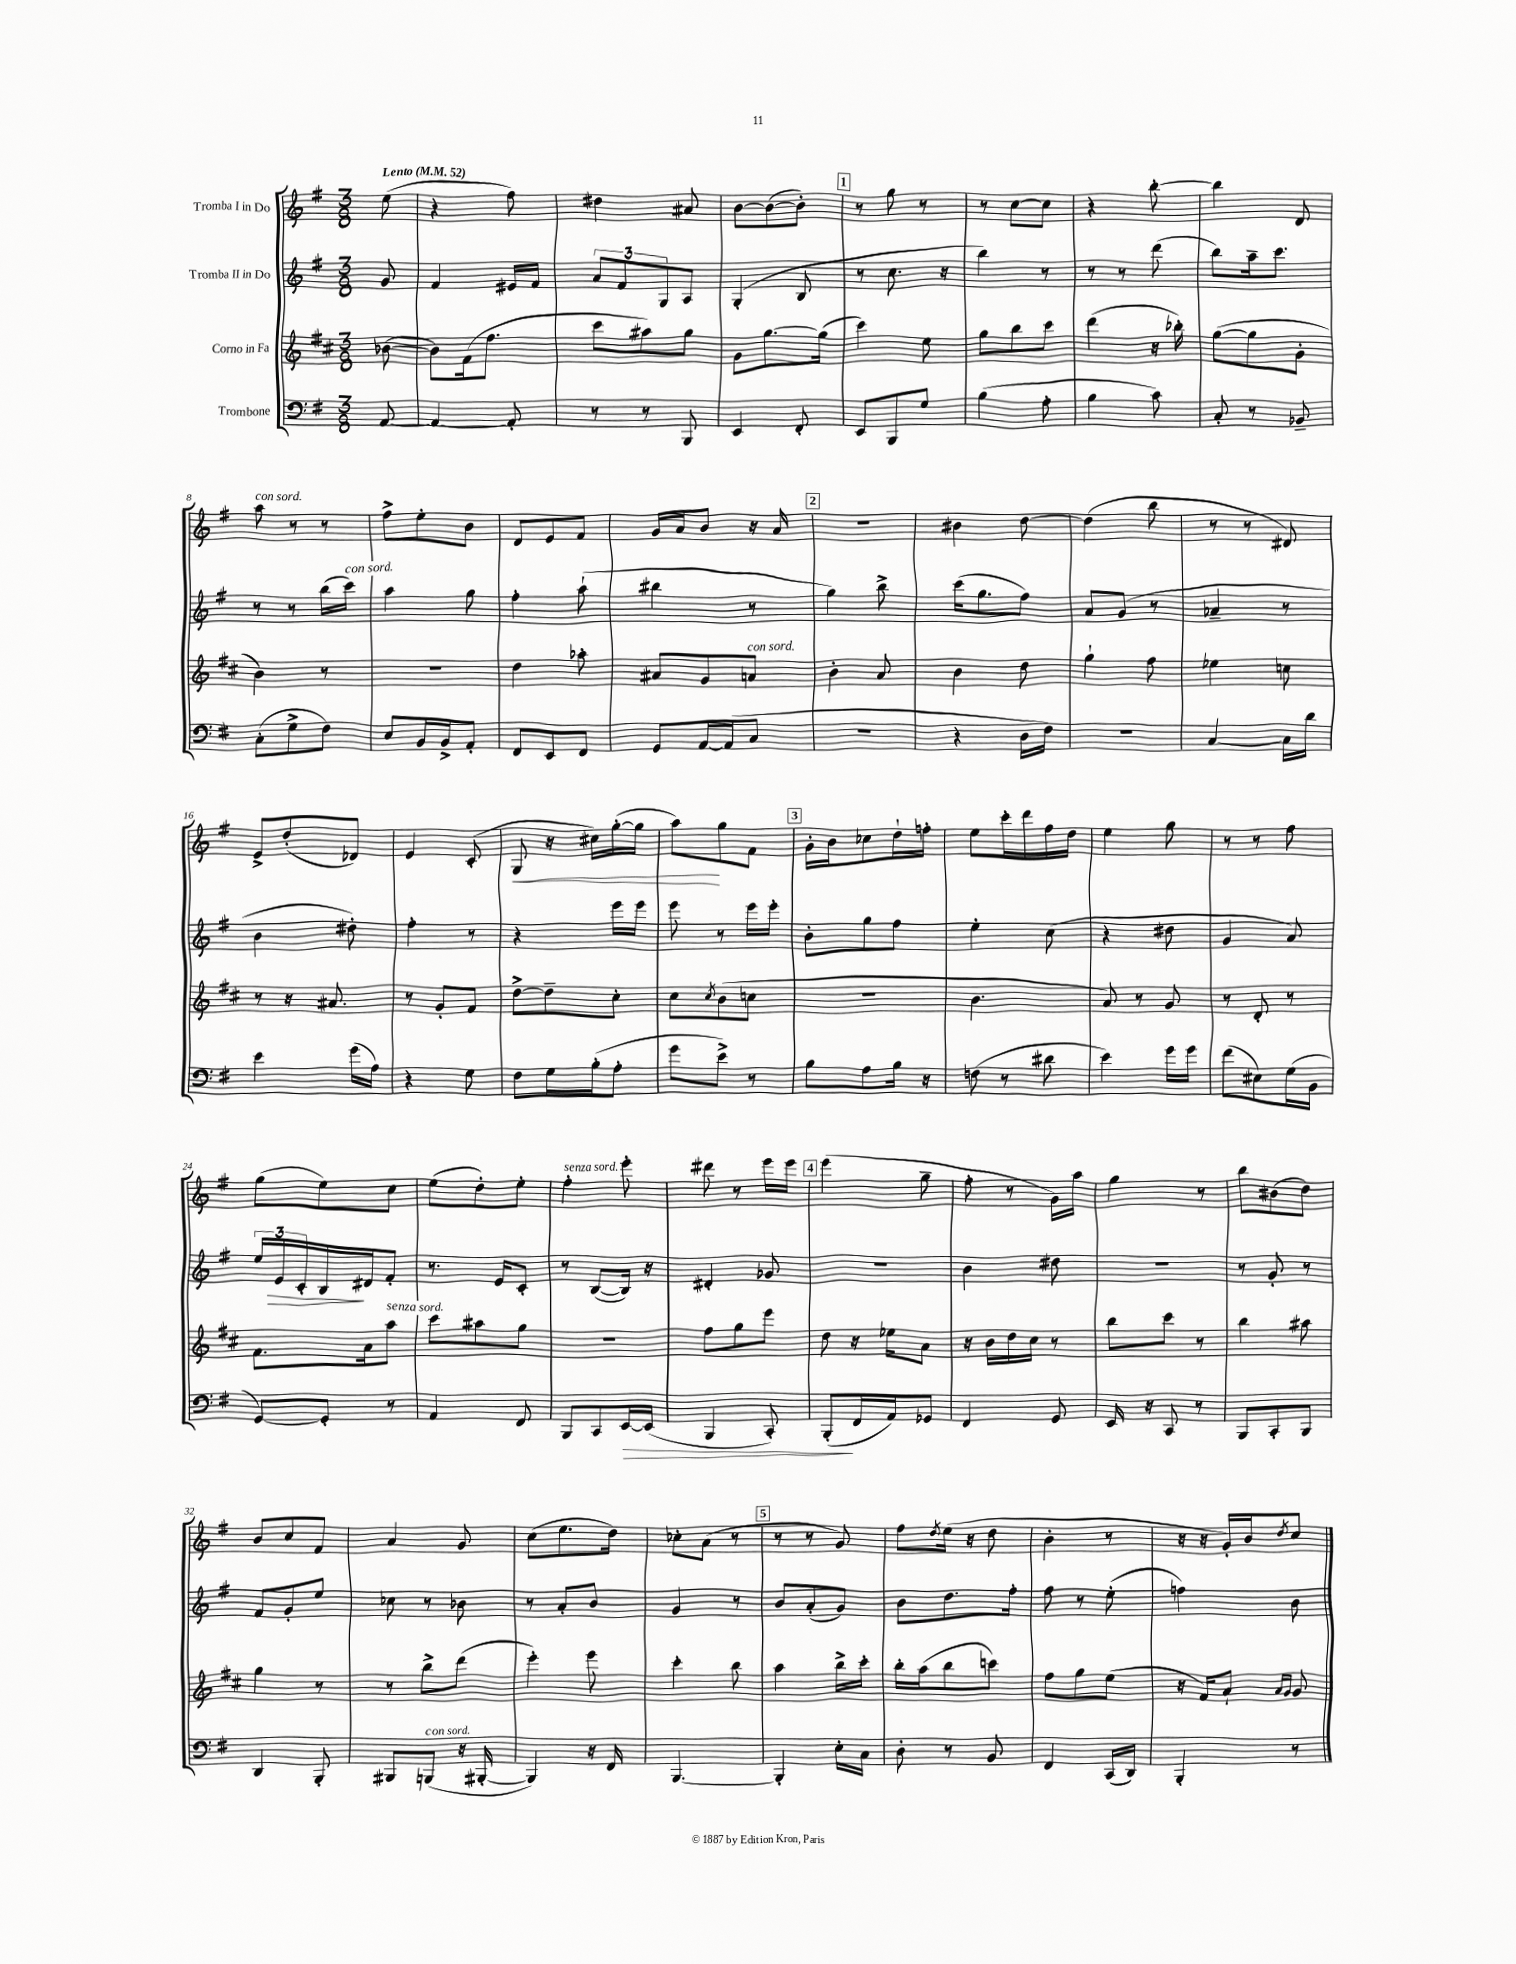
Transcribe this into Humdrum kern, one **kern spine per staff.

**kern	**dynam	**kern	**kern	**dynam	**kern	**dynam
*part4	*part4	*part3	*part2	*part2	*part1	*part1
*staff4	*staff4	*staff3	*staff2	*staff2	*staff1	*staff1
*I"Trombone	*	*I"Corno in Fa	*I"Tromba II in Do	*	*I"Tromba I in Do	*
*clefF4	*	*clefG2	*clefG2	*	*clefG2	*
*k[f#]	*	*k[f#c#]	*k[f#]	*	*k[f#]	*
*M3/8	*	*M3/8	*M3/8	*	*M3/8	*
*MM52	*	*MM52	*MM52	*	*MM52	*
=	=	=	=	=	=	=
!	!	!	!	!	!LO:TX:a:B:t=Lento	!
[8AA/	.	([8b-X\	8g/	.	(8ee\	.
=1	=1	=1	=1	=1	=1	=1
4AA/_	.	8b-\L])	4f#/	.	4r	.
.	.	(16f#\k	.	.	.	.
.	.	8.ff#\J	.	.	.	.
8AA'/]	.	.	16e#X/LL	.	8ff#\)	.
.	.	.	16f#/JJ	.	.	.
=2	=2	=2	=2	=2	=2	=2
8r	.	8ccc#\L	12a/L	.	4dd#X\	.
.	.	.	12f#/	.	.	.
8r	.	8aa#X\)	.	.	.	.
.	.	.	12G/	.	.	.
8BBB/	.	8gg\J	8A/J	.	8a#X/	.
=3	=3	=3	=3	=3	=3	=3
4EE/	.	8g\L	(4G'/	.	[8b\L	.
.	.	[8.gg\	.	.	(8b\_	.
8FF#'/	.	.	8B/	.	8b'\J])	.
.	.	(16gg\Jk]	.	.	.	.
!!LO:REH:place=s1:t=1
=4	=4	=4	=4	=4	=4	=4
8EE/L	.	4ccc#\)	8r	.	8r	.
8BBB/	.	.	8.cc\	.	8gg\	.
8G/J	.	8ee\	.	.	8r	.
.	.	.	16r	.	.	.
=5	=5	=5	=5	=5	=5	=5
(4B\	.	8gg\L	4bb\)	.	8r	.
.	.	8bb\	.	.	[8cc\L	.
8A'\	.	8ccc#\J	8r	.	8cc\J]	.
=6	=6	=6	=6	=6	=6	=6
4B\	.	(4ddd\	8r	.	4r	.
.	.	.	8r	.	.	.
8c\)	.	16r	(8ddd\	.	[8bb'\	.
.	.	16bb-X'\)	.	.	.	.
=7	=7	=7	=7	=7	=7	=7
8C'/	.	([8gg\L	8bb\L)	.	4bb\]	.
8r	.	8gg\]	16aa~\k	.	.	.
.	.	.	8.ccc\J	.	.	.
8BB-X~/	.	8g'\J	.	.	8d/	.
!!LO:LB:g=z
=8	=8	=8	=8	=8	=8	=8
!	!	!	!	!	!LO:TX:a:i:t=con sord.	!
(8C'\L	.	4b\)	8r	.	8aa\	.
8G^\	.	.	8r	.	8r	.
8F#\J)	.	8r	(16bb\LL	.	8r	.
!	!	!	!LO:TX:a:i:t=con sord.	!	!	!
.	.	.	16ccc\JJ)	.	.	.
=9	=9	=9	=9	=9	=9	=9
8E/L	.	4.r	4aa\	.	8ff#^\L	.
16BB/L	.	.	.	.	8ee'\	.
16BB^/J	.	.	.	.	.	.
8AA'/J	.	.	8gg\	.	8b\J	.
=10	=10	=10	=10	=10	=10	=10
8FF#/L	.	4dd\	4ff#'\	.	8d/L	.
8EE/	.	.	.	.	8e/	.
8FF#/J	.	8aa-X'\	(8aa`\	.	8f#/J	.
=11	=11	=11	=11	=11	=11	=11
8GG/L	.	8a#X/L	4bb#X\	.	16g/LL	.
.	.	.	.	.	16a/J	.
[16AA/L	.	8g/	.	.	8b/J	.
(16AA/J]	.	.	.	.	.	.
!	!	!LO:TX:a:i:t=con sord.	!	!	!	!
8C/J	.	8an/J	8r	.	16r	.
.	.	.	.	.	16a/	.
!!LO:REH:place=s1:t=2
=12	=12	=12	=12	=12	=12	=12
4.r	.	4b'\	4gg\)	.	4.r	.
.	.	8a/	8bb^\	.	.	.
=13	=13	=13	=13	=13	=13	=13
4r	.	4b\	(16ccc\KL	.	4b#X\	.
.	.	.	8.gg\	.	.	.
16D\LL	.	8dd\	8ff#\J)	.	[8dd\	.
16F#\JJ)	.	.	.	.	.	.
=14	=14	=14	=14	=14	=14	=14
4.r	.	4gg`\	8a/L	.	(4dd\]	.
.	.	.	(8g/J	.	.	.
.	.	8ff#\	8r	.	8bb\	.
=15	=15	=15	=15	=15	=15	=15
[4C/	.	4ee-X\	4a-X~/	.	8r	.
.	.	.	.	.	8r	.
16C\LL]	.	8ccn\	8r	.	8d#X/)	.
16d\JJ	.	.	.	.	.	.
!!LO:LB:g=z
=16	=16	=16	=16	=16	=16	=16
4e\	.	8r	4b\	.	8e^/L	.
.	.	16r	.	.	(8dd'/	.
.	.	8.a#X/	.	.	.	.
(16g\LL	.	.	8dd#X'\)	.	8d-X/J)	.
16A\JJ)	.	.	.	.	.	.
=17	=17	=17	=17	=17	=17	=17
4r	.	8r	4ff#'\	.	4e/	.
.	.	8g'/L	.	.	.	.
8G\	.	8f#/J	8r	.	(8c'/	.
=18	=18	=18	=18	=18	=18	=18
!	!	!	!	!	!	!LO:HP:b
8F#\L	.	[8dd^\L	4r	.	8G/	<
16G\L	.	8dd~\]	.	.	16r	.
(16B'\J	.	.	.	.	16cc#X\LL)	.
8A'\J	.	8cc#'\J	16eee\LL	.	([16gg'\	.
.	.	.	16eee\JJ	.	16gg\JJ]	.
=19	=19	=19	=19	=19	=19	=19
8g\L	.	8cc#\L	8eee\	.	8aa\L)	.
.	.	8qcc#/	.	.	.	.
8e^\J)	.	(8b\	8r	.	8gg\	[
8r	.	8ccn\J	16eee\LL	.	8f#\J	.
.	.	.	16eee'\JJ	.	.	.
!!LO:REH:place=s1:t=3
=20	=20	=20	=20	=20	=20	=20
8B\L	.	4.r	8b'\L	.	16g'\LL	.
.	.	.	.	.	16b\J	.
8A\	.	.	8gg\	.	8cc-X\	.
16B\Jk	.	.	8ff#\J	.	16dd`\L	.
16r	.	.	.	.	16ffn'\JJ	.
=21	=21	=21	=21	=21	=21	=21
(8Fn\	.	4.b\	4ee'\	.	8ee\L	.
8r	.	.	.	.	16ccc'\L	.
.	.	.	.	.	16ddd\	.
8d#X\	.	.	(8cc\	.	16ff#\	.
.	.	.	.	.	16dd\JJ	.
=22	=22	=22	=22	=22	=22	=22
4e\)	.	8a/)	4r	.	4ee\	.
.	.	8r	.	.	.	.
16g\LL	.	8g/	8dd#X\	.	8gg\	.
16g\JJ	.	.	.	.	.	.
=23	=23	=23	=23	=23	=23	=23
(8f#\L	.	8r	4g/	.	8r	.
8E#X\)	.	8d'/	.	.	8r	.
(16G\L	.	8r	8a/)	.	8ff#\	.
16BB\JJ	.	.	.	.	.	.
!!LO:LB:g=z
=24	=24	=24	=24	=24	=24	=24
[8GG/L)	.	8.f#\L	24ee/LL	.	(8gg\L	.
!	!	!	!	!LO:HP:b	!	!
.	.	.	24e/	>	.	.
.	.	.	24c'/	.	.	.
8GG'/J]	.	.	16B/	.	8ee\)	.
.	.	16a\k	16d#X/J	]	.	.
!	!	!LO:TX:a:i:t=senza sord.	!	!	!	!
8r	.	8aa\J	8f#'/J	.	8cc\J	.
=25	=25	=25	=25	=25	=25	=25
4AA/	.	8ccc#\L	8.r	.	(8ee\L	.
.	.	8aa#X\	.	.	8dd'\)	.
.	.	.	16e/KL	.	.	.
8FF#/	.	8gg\J	8c'/J	.	8ee'\J	.
=26	=26	=26	=26	=26	=26	=26
!	!	!	!	!	!LO:TX:a:i:t=senza sord.	!
8BBB/L	.	4.r	8r	.	4ff#'\	.
8CC/	.	.	([8B/L	.	.	.
!	!LO:HP:b	!	!	!	!	!
[16EE/L	>	.	16B/Jk])	.	8eee'\	.
(16EE/JJ]	.	.	16r	.	.	.
=27	=27	=27	=27	=27	=27	=27
4BBB/	.	8ff#\L	4d#X'/	.	8ddd#X\	.
.	.	8gg\	.	.	8r	.
8CC'/)	.	8eee\J	8g-X/	.	16eee\LL	.
.	.	.	.	.	16eee\JJ	.
!!LO:REH:place=s1:t=4
=28	=28	=28	=28	=28	=28	=28
(8BBB'/L	.	8dd\	4.r	.	(4eee\	.
16FF#/L	]	16r	.	.	.	.
16AA/J)	.	16ee-X\KL	.	.	.	.
8GG-X/J	.	8a\J	.	.	8gg~\	.
=29	=29	=29	=29	=29	=29	=29
4FF#/	.	16r	4b\	.	8ff#'\	.
.	.	16b\LL	.	.	.	.
.	.	16dd\	.	.	8r	.
.	.	16cc#\JJ	.	.	.	.
8GG/	.	8r	8dd#X\	.	16g\LL)	.
.	.	.	.	.	16aa\JJ	.
=30	=30	=30	=30	=30	=30	=30
16EE/	.	8bb\L	4.r	.	4gg\	.
16r	.	.	.	.	.	.
8CC/	.	8ccc#\J	.	.	.	.
8r	.	8r	.	.	8r	.
=31	=31	=31	=31	=31	=31	=31
8BBB/L	.	4bb\	8r	.	8bb\L	.
8CC'/	.	.	8g'/	.	(8b#X\	.
8BBB/J	.	8aa#X\	8r	.	8dd\J)	.
!!LO:LB:g=z
=32	=32	=32	=32	=32	=32	=32
4DD/	.	4gg\	8f#/L	.	8b/L	.
.	.	.	8g'/	.	8cc/	.
8BBB'/	.	8r	8ee/J	.	8f#/J	.
=33	=33	=33	=33	=33	=33	=33
8BBB#X/L	.	8r	8cc-X\	.	4a/	.
!LO:TX:a:i:t=con sord.	!	!	!	!	!	!
(8BBBn/J	.	8bb^\L	8r	.	.	.
16r	.	(8ddd\J	8b-X\	.	8g/	.
[16BBB#X'/	.	.	.	.	.	.
=34	=34	=34	=34	=34	=34	=34
4BBB#/])	.	4eee'\)	8r	.	(8cc\L	.
.	.	.	8a'/L	.	8.ee\	.
16r	.	8eee\	8b/J	.	.	.
16FF#/	.	.	.	.	16dd\Jk)	.
=35	=35	=35	=35	=35	=35	=35
[4.BBB/	.	4ccc#'\	4g/	.	8cc-X'\L	.
.	.	.	.	.	(8a\J	.
.	.	8bb\	8r	.	8r	.
!!LO:REH:place=s1:t=5
=36	=36	=36	=36	=36	=36	=36
4BBB'/]	.	4aa\	8b/L	.	8r	.
.	.	.	(8a'/	.	8r	.
16E'\LL	.	16bb^\LL	8g/J)	.	8g/)	.
16C\JJ	.	16ccc#'\JJ	.	.	.	.
=37	=37	=37	=37	=37	=37	=37
8D'\	.	16bb'\LL	8b\L	.	8ff#\L	.
.	.	(16aa\J	.	.	.	.
.	.	.	.	.	8qdd/	.
8r	.	8bb\	8.dd\	.	(16ee\Jk	.
.	.	.	.	.	16r	.
8BB/	.	8cccn\J)	.	.	8dd\	.
.	.	.	16ff#'\Jk	.	.	.
=38	=38	=38	=38	=38	=38	=38
4FF#/	.	8ff#\L	8ff#\	.	4b'\	.
.	.	8gg\	8r	.	.	.
(16CC/LL	.	(8ee\J	(8ee'\	.	8r	.
16DD/JJ)	.	.	.	.	.	.
=39	=39	=39	=39	=39	=39	=39
4BBB'/	.	16r	4ffn\)	.	16r	.
.	.	16f#/KL)	.	.	16r	.
.	.	8a`/J	.	.	16g'/LL)	.
.	.	.	.	.	16b/J	.
.	.	16qqa/LL	.	.	.	.
.	.	16qqg/JJ	.	.	8qdd/	.
8r	.	8g/	8b\	.	8cc/J	.
==	==	==	==	==	==	==
*-	*-	*-	*-	*-	*-	*-
